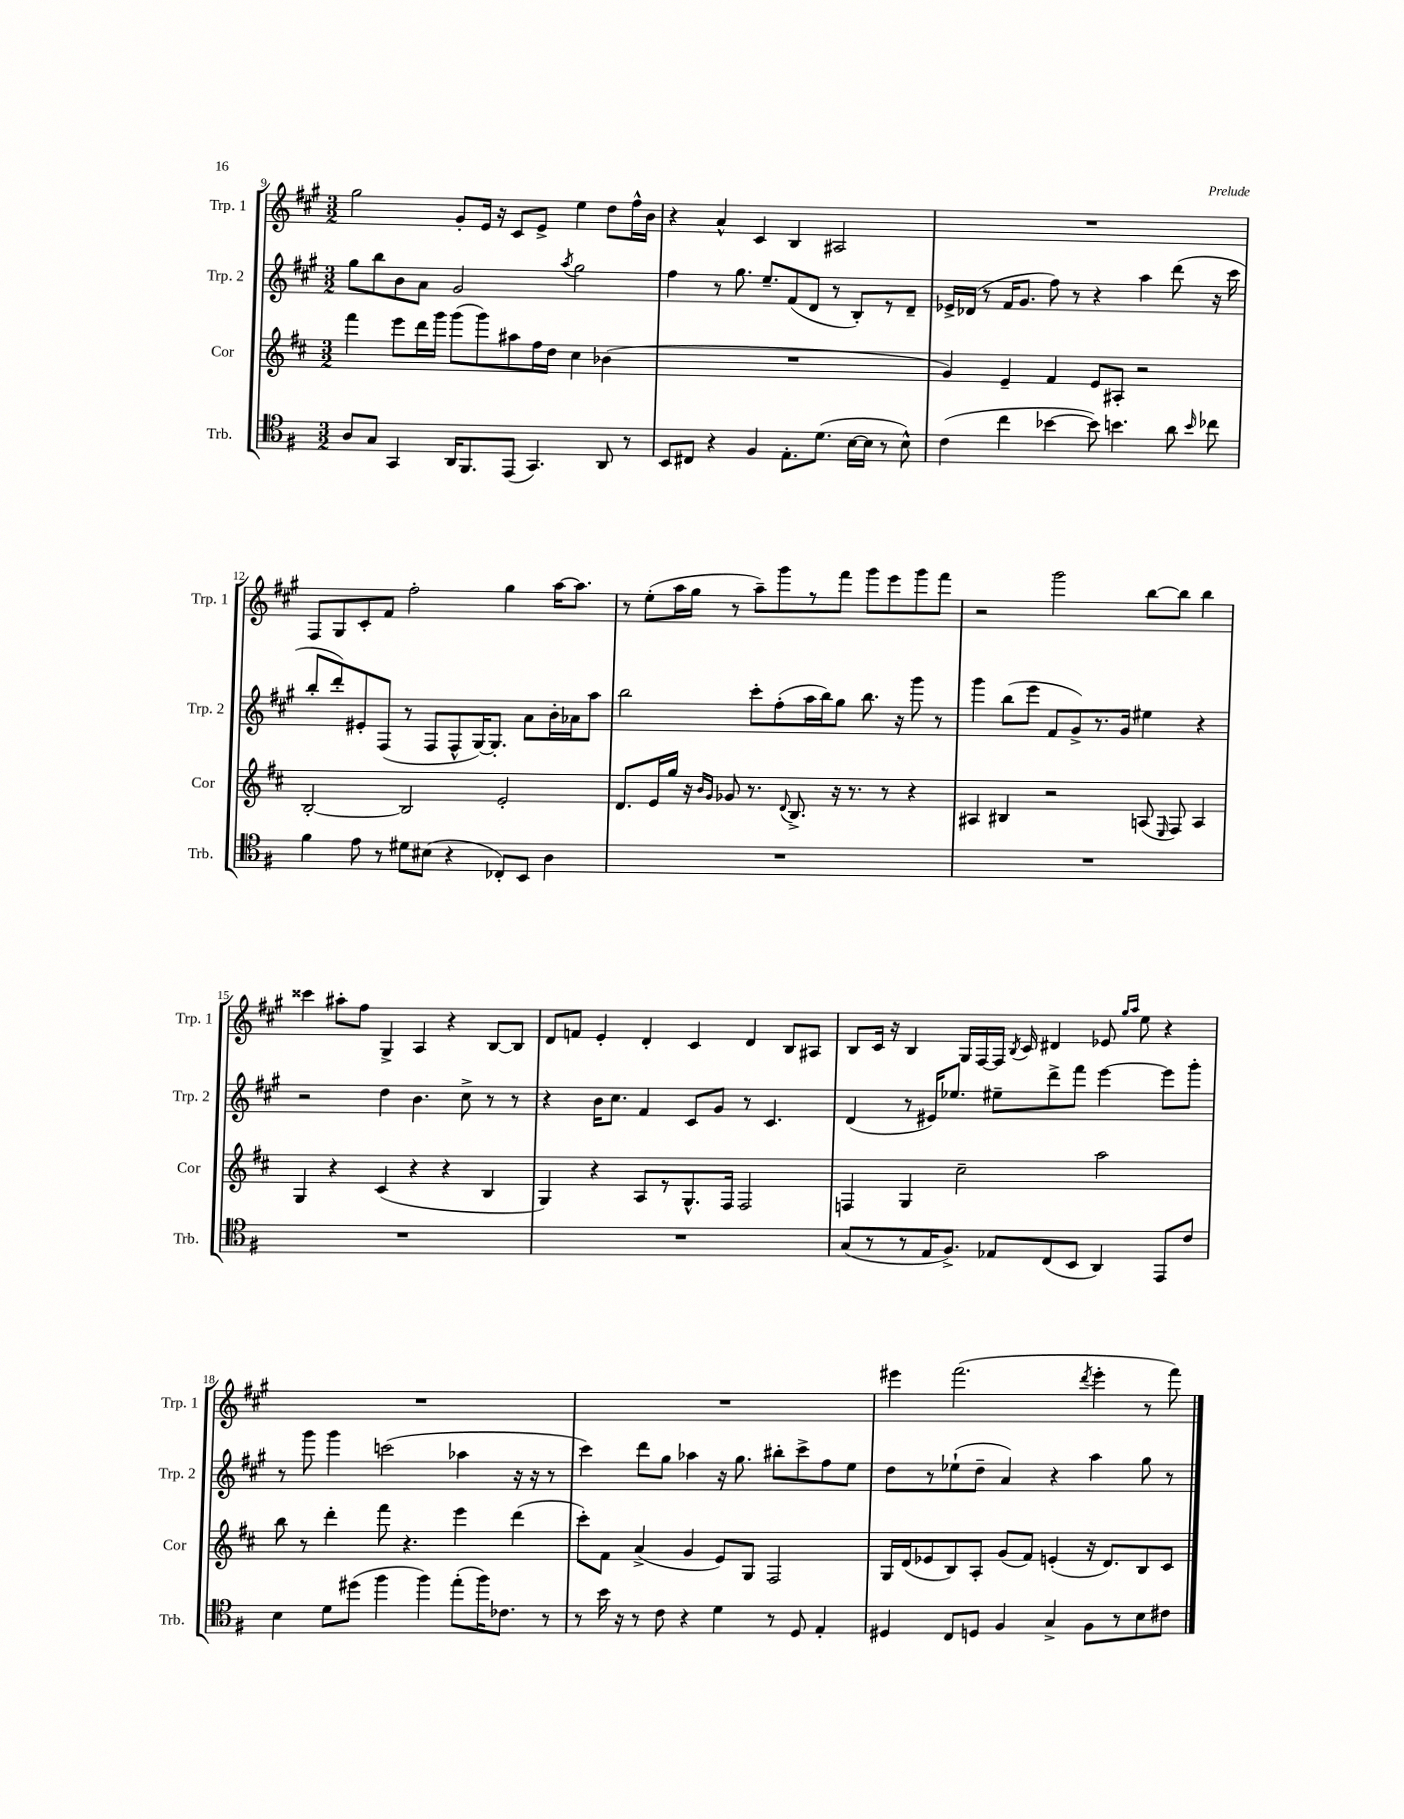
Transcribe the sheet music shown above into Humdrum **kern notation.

**kern	**kern	**kern	**kern
*part4	*part3	*part2	*part1
*staff4	*staff3	*staff2	*staff1
*I"Trb.	*I"Cor	*I"Trp. 2	*I"Trp. 1
*I'Trb.	*I'Cor	*I'Trp. 2	*I'Trp. 1
*clefC4	*clefG2	*clefG2	*clefG2
*k[f#]	*k[f#c#]	*k[f#c#g#]	*k[f#c#g#]
*M3/2	*M3/2	*M3/2	*M3/2
=9	=9	=9	=9
8A/L	4fff#\	8gg#\L	2gg#\
8G/J	.	8bb\	.
4GG/	8eee\L	8b\	.
.	16ddd\L	8a\J	.
.	16ggg\JJ	.	.
16AA/KL	(8ggg\L	2g#/	8g#'/L
8.FF#/	.	.	.
.	8ggg\)	.	16e/Jk
.	.	.	16r
(8EE/J	8aa#X\	.	8c#/L
4.GG/)	16ff#\L	.	8e^/J
.	16dd\JJ	.	.
.	.	8qaa/	.
.	4cc#\	2gg#\	4ee\
8AA/	(4b-X\	.	8dd\L
8r	.	.	16ff#^^\L
.	.	.	16b\JJ
=10	=10	=10	=10
8BB/L	1.r	4ff#\	4r
8C#X/J	.	.	.
4r	.	8r	4a^^/
.	.	8.gg#\	.
4F#/	.	.	4c#/
.	.	8.ee~/L	.
8.E'\L	.	(8f#/	4B/
.	.	8d/J	.
(8.d\J	.	.	.
.	.	8r	2A#X/
[16B\LL	.	8B'/L)	.
16B\JJ]	.	.	.
8r	.	8r	.
8B^^\)	.	8d~/J	.
=11	=11	=11	=11
(4c\	4g/)	16e-X^/LL	1.r
.	.	(16d-X/JJ	.
.	.	8r	.
4cc\	4e~/	16f#/KL	.
.	.	8.g#/J	.
[4b-X\	4f#/	8ff#\)	.
.	.	8r	.
8b-\])	8e/L	4r	.
4.bn\	8A#X'/J	.	.
.	2r	4aa\	.
8a\	.	(8ddd\	.
16qqb/	.	.	.
8cc-X\	.	16r	.
.	.	16ccc#\	.
!!LO:LB:g=z
=12	=12	=12	=12
4f#\	[2B'/	8bb'/L	8F#/L
.	.	8ddd'/)	8G#/
8e\	.	8e#X'/	8c#'/
8r	.	(8F#/J	8f#/J
8d#X\L	2B/]	8r	2ff#'\
(8B#X\J	.	8F#/L	.
4r	.	8F#^^/	.
.	.	[16G#/K)	.
.	.	8.G#'/J]	.
8C-X'/L)	2e'/	.	4gg#\
8BB/J	.	8a\L	.
4A\	.	16b'\L	[16aa\KL
.	.	16a-X\J	8.aa\J]
.	.	8aa\J	.
=13	=13	=13	=13
1.r	8.d/L	2bb\	8r
.	.	.	(8ee'\L
.	16e/L	.	.
.	16gg/JJ	.	16aa\L
.	16r	.	16gg#\JJ
.	16qqb/LL	.	.
.	16qqg/JJ	.	.
.	8g-X/	.	8r
.	8.r	8ccc#'\L	8aa~\L)
.	.	(8ff#'\	8ggg#\
.	8qqd/	.	.
.	8.B^/	.	.
.	.	16aa\L	8r
.	.	16bb\J)	.
.	16r	8gg#\J	8fff#\J
.	8.r	.	.
.	.	8.bb\	8ggg#\L
.	8r	.	8eee\
.	.	16r	.
.	4r	8ggg#\	8ggg#\
.	.	8r	8fff#\J
=14	=14	=14	=14
1.r	4A#X/	4ggg#\	2r
.	4B#X/	(8bb\L	.
.	.	8eee\J	.
.	2r	8f#/L	2ggg#\
.	.	8g#^/)	.
.	.	8.r	.
.	.	16g#/Jk	.
.	(8An/	4ee#X\	[8bb\L
.	16qqE/	.	.
.	8F#/)	.	8bb\J]
.	4A/	4r	4bb\
!!LO:LB:g=z
=15	=15	=15	=15
1.r	4G/	2r	4ccc##X\
.	4r	.	8aa#X'\L
.	.	.	8ff#\J
.	(4c#/	4dd\	4G#^/
.	4r	4.b\	4A/
.	4r	.	4r
.	.	8cc#^\	.
.	4B/	8r	[8B/L
.	.	8r	8B/J]
=16	=16	=16	=16
1.r	4G/)	4r	8d/L
.	.	.	8fn/J
.	4r	16b\KL	4e'/
.	.	8.cc#\J	.
.	8A/L	4f#/	4d'/
.	8r	.	.
.	8.G^^/	8c#/L	4c#/
.	.	8g#/J	.
.	16F#/Jk	.	.
.	2F#/	8r	4d/
.	.	4.c#/	.
.	.	.	8B/L
.	.	.	8A#X/J
=17	=17	=17	=17
(8G/L	4Fn/	(4d/	8B/L
8r	.	.	16c#/Jk
.	.	.	16r
8r	4G/	8r	4B/
16E/K	.	16e#X/KL)	.
8.F#^/J)	.	8.ee-X/J	.
.	2cc#~\	.	16G#/LL
.	.	.	[16F#/
8E-X/L	.	8ee#X~\L	16F#/JJ]
.	.	.	8qB/
.	.	.	16c#/
(8C/	.	8ddd^\	4d#X/
8BB/J	.	8fff#\J	.
4AA/)	2aa\	[4eee\	8e-X/
.	.	.	16qqgg#/LL
.	.	.	16qqaa/JJ
.	.	.	8ee\
8EE/L	.	8eee\L]	4r
8c/J	.	8ggg#'\J	.
!!LO:LB:g=z
=18	=18	=18	=18
4B\	8bb\	8r	1.r
.	8r	8ggg#\	.
8d\L	4ddd'\	4ggg#\	.
(8dd#X\J	.	.	.
4ff#\	8fff#\	(2cccn\	.
.	4.r	.	.
4ff#\)	.	.	.
(8ee'\L	4eee\	4aa-X\	.
16ff#\K)	.	.	.
8.c-X\J	.	.	.
.	(4ddd\	16r	.
.	.	16r	.
8r	.	8r	.
=19	=19	=19	=19
8r	8ccc#'\L)	4ccc#\)	1.r
16b\	8f#\J	.	.
16r	.	.	.
8r	(4a^/	8ddd\L	.
8c\	.	8gg#\J	.
4r	4g/	4aa-X\	.
4d\	8e/L)	16r	.
.	.	8.gg#\	.
.	8G/J	.	.
8r	2F#/	8bb#X'\L	.
8D/	.	8ccc#^\	.
4E'/	.	8ff#\	.
.	.	8ee\J	.
=20	=20	=20	=20
4D#X/	16G/LL	8dd\L	4eee#X\
.	(16d/J	.	.
.	8e-X/	8r	.
8C/L	8B/)	(8ee-X`\	(2.fff#\
8Dn/J	8A'/J	8dd~\J	.
4F#/	(8g/L	4a/)	.
.	8f#/J)	.	.
4G^/	(4en'/	4r	.
.	.	.	8qddd/
8F#\L	16r	4aa\	4eee#'\
.	8.d/L)	.	.
8r	.	.	.
8B\	8B/	8gg#\	8r
8c#X\J	8c#/J	8r	8fff#\)
==	==	==	==
*-	*-	*-	*-
